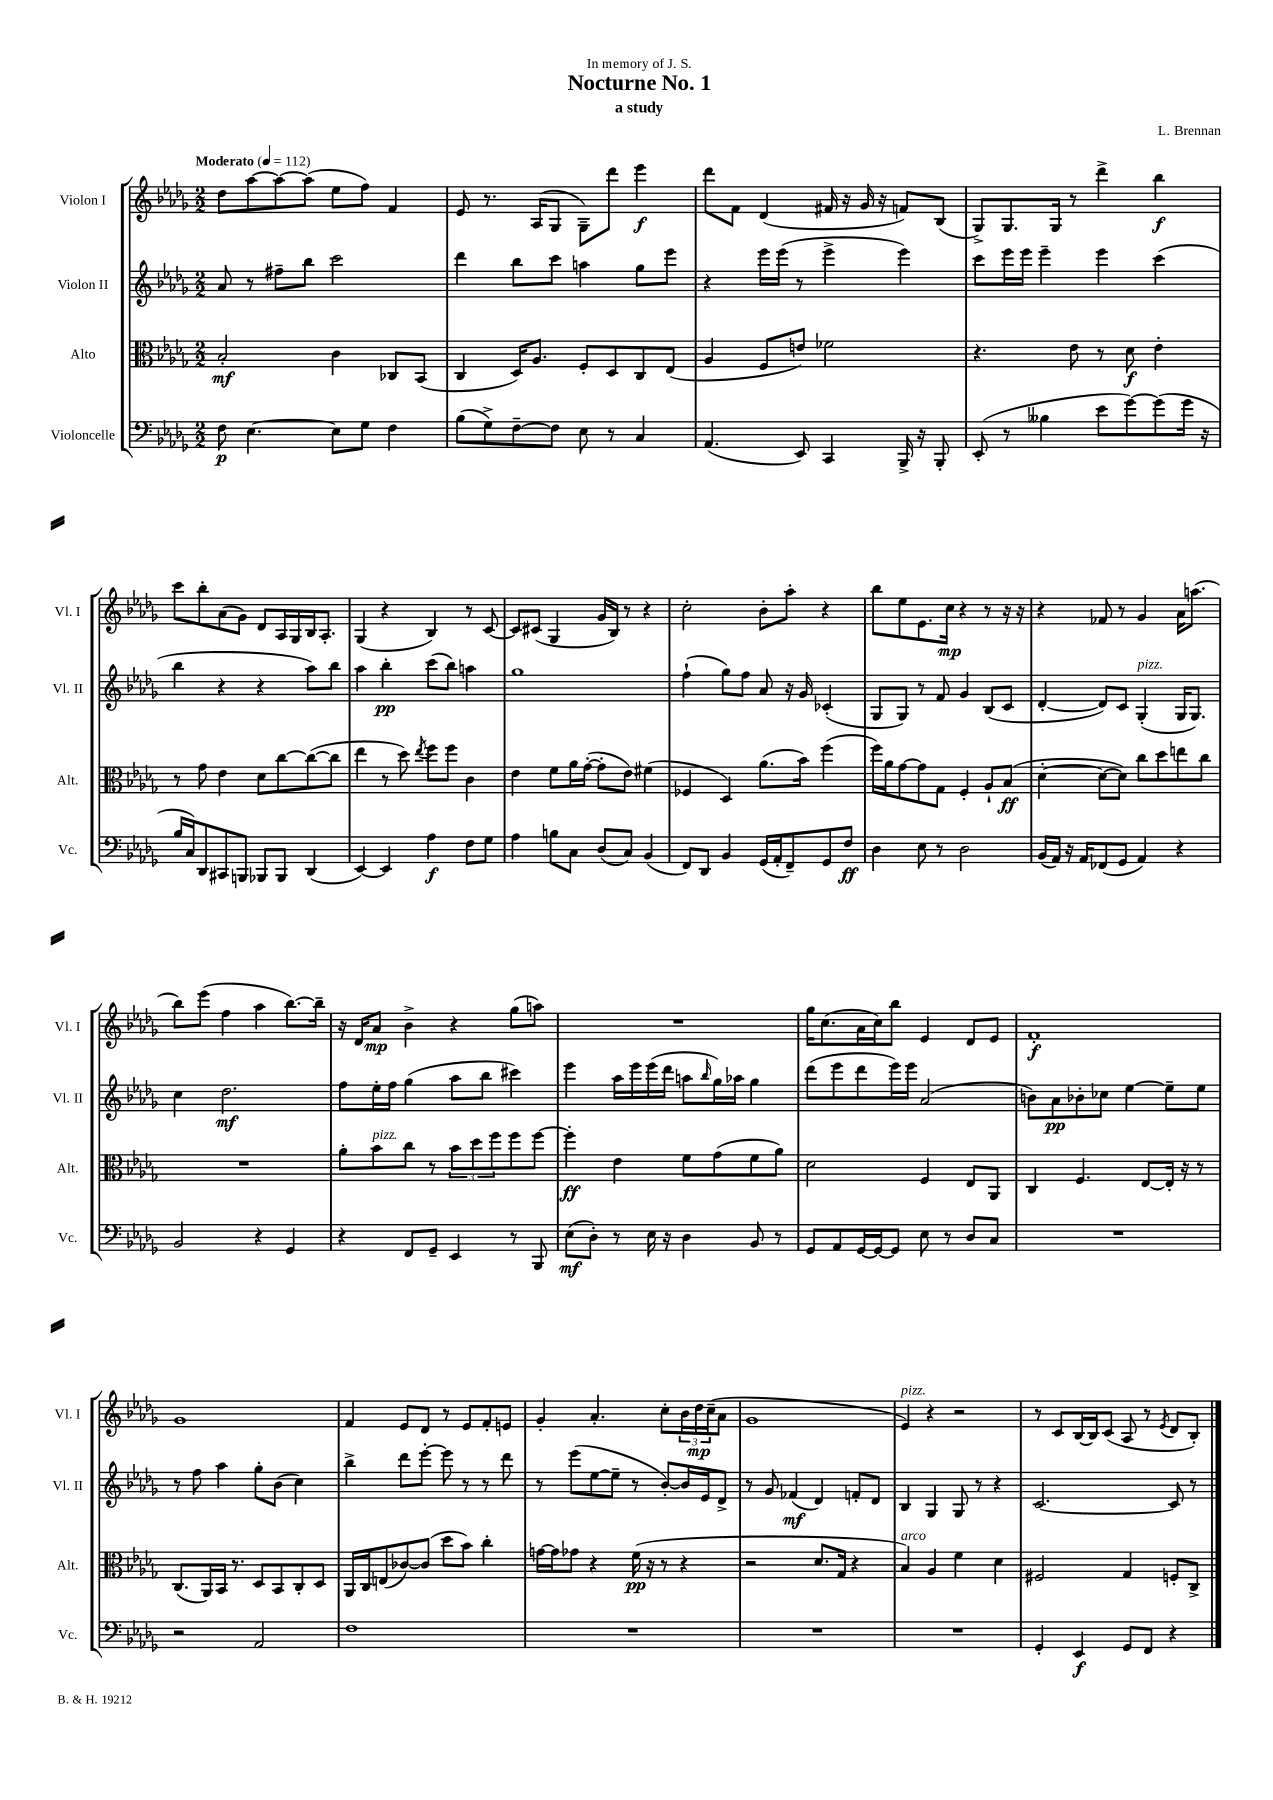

**kern	**dynam	**kern	**dynam	**kern	**dynam	**kern	**dynam
*part4	*part4	*part3	*part3	*part2	*part2	*part1	*part1
*staff4	*staff4	*staff3	*staff3	*staff2	*staff2	*staff1	*staff1
*I"Violoncelle	*	*I"Alto	*	*I"Violon II	*	*I"Violon I	*
*I'Vc.	*	*I'Alt.	*	*I'Vl. II	*	*I'Vl. I	*
*clefF4	*	*clefC3	*	*clefG2	*	*clefG2	*
*k[b-e-a-d-g-]	*	*k[b-e-a-d-g-]	*	*k[b-e-a-d-g-]	*	*k[b-e-a-d-g-]	*
*M2/2	*	*M2/2	*	*M2/2	*	*M2/2	*
*MM112	*	*MM112	*	*MM112	*	*MM112	*
=1	=1	=1	=1	=1	=1	=1	=1
!	!	!	!	!	!	!LO:TX:a:B:t=Moderato	!
8F\	p	2B-'/	mf	8a-/	.	8dd-\L	.
[4.E-\	.	.	.	8r	.	[8aa-\	.
.	.	.	.	8ff#X~\L	.	8aa-\_	.
.	.	.	.	8bb-\J	.	(8aa-\J]	.
8E-\L]	.	4c\	.	2ccc\	.	8ee-\L	.
8G-\J	.	.	.	.	.	8ff\J)	.
4F\	.	8C-X/L	.	.	.	4f/	.
.	.	(8BB-/J	.	.	.	.	.
=2	=2	=2	=2	=2	=2	=2	=2
(8B-\L	.	4C/	.	4ddd-\	.	8e-/	.
8G-^\)	.	.	.	.	.	8.r	.
[8F~\	.	16D-/KL)	.	8bb-\L	.	.	.
.	.	8.A-/J	.	.	.	(16A-/KL	.
8F\J]	.	.	.	8ccc\J	.	8G-/J	.
8E-\	.	8F'/L	.	4aan\	.	8G-~\L)	.
8r	.	8D-/	.	.	.	8ddd-\J	.
4C/	.	8C/	.	8gg-\L	.	4eee-\	f
.	.	(8E-/J	.	8eee-\J	.	.	.
=3	=3	=3	=3	=3	=3	=3	=3
(4.AA-/	.	4A-/	.	4r	.	8ddd-\L	.
.	.	.	.	.	.	8f\J	.
.	.	8F/L	.	16eee-\LL	.	(4d-/	.
.	.	.	.	(16eee-\JJ	.	.	.
8EE-/)	.	8en/J)	.	8r	.	.	.
4CC/	.	2f-X\	.	4eee-^\	.	16f#X/	.
.	.	.	.	.	.	16r	.
.	.	.	.	.	.	16g-/	.
.	.	.	.	.	.	16r	.
16BBB-^/	.	.	.	4eee-\)	.	8fn/L)	.
16r	.	.	.	.	.	.	.
8BBB-'/	.	.	.	.	.	(8B-/J	.
=4	=4	=4	=4	=4	=4	=4	=4
(8EE-'/	.	4.r	.	8ccc\L	.	8G-^/L)	.
8r	.	.	.	16eee-\L	.	8.G-/	.
.	.	.	.	16eee-\JJ	.	.	.
4B--X\	.	.	.	4eee-~\	.	.	.
.	.	.	.	.	.	16G-/Jk	.
.	.	8e-\	.	.	.	8r	.
8e-\L	.	8r	.	4eee-\	.	4ddd-^\	.
[8g-\)	.	8d-\	f	.	.	.	.
(8g-\]	.	4e-'\	.	(4ccc\	.	4bb-\	f
16g-\Jk	.	.	.	.	.	.	.
16r	.	.	.	.	.	.	.
!!LO:LB:g=z
=5	=5	=5	=5	=5	=5	=5	=5
16B-/LL	.	8r	.	4bb-\	.	8ccc\L	.
16C/J)	.	.	.	.	.	.	.
8DD-/	.	8g-\	.	.	.	8bb-'\	.
8CC#X/	.	4e-\	.	4r	.	(8a-\	.
8BBBn/J	.	.	.	.	.	8g-\J)	.
8BBB-X/L	.	8d-\L	.	4r	.	8d-/L	.
8BBB-/J	.	[8cc\	.	.	.	16A-/L	.
.	.	.	.	.	.	16G-/	.
(4DD-/	.	(8cc\_	.	8aa-\L)	.	16B-/J	.
.	.	.	.	.	.	8.A-'/J	.
.	.	8cc\J]	.	8bb-\J	.	.	.
=6	=6	=6	=6	=6	=6	=6	=6
[4EE-/)	.	4ee-\	.	4aa-\	.	(4G-/	.
4EE-/]	.	8r	.	4bb-'\	pp	4r	.
.	.	8dd-\)	.	.	.	.	.
.	.	8qee-/	.	.	.	.	.
4A-\	f	8ff\L	.	(8ccc\L	.	4B-/)	.
.	.	8ff\J	.	8bb-\J)	.	.	.
8F\L	.	4c\	.	4aan\	.	8r	.
8G-\J	.	.	.	.	.	[8c/	.
=7	=7	=7	=7	=7	=7	=7	=7
4A-\	.	4e-\	.	1gg-	.	8c/L]	.
.	.	.	.	.	.	(8c#X/J	.
8Bn\L	.	8f\L	.	.	.	4G-/	.
8C\J	.	16a-\L	.	.	.	.	.
.	.	([16g-'\JJ	.	.	.	.	.
(8D-/L	.	8g-'\L]	.	.	.	16g-/LL	.
.	.	.	.	.	.	16B-/JJ)	.
8C/J)	.	8e-\J)	.	.	.	8r	.
(4BB-/	.	(4f#X\	.	.	.	4r	.
=8	=8	=8	=8	=8	=8	=8	=8
8FF/L)	.	4F-X/	.	(4ff`\	.	2cc'\	.
8DD-/J	.	.	.	.	.	.	.
4BB-/	.	4D-/)	.	8gg-\L)	.	.	.
.	.	.	.	8ff\J	.	.	.
(16GG-/LL	.	(8.a-\L	.	8a-/	.	8b-'\L	.
16AA-'/J	.	.	.	.	.	.	.
8FF~/)	.	.	.	16r	.	8aa-'\J	.
.	.	16b-\Jk)	.	16g-/	.	.	.
8GG-/	.	(4ff\	.	(4c-X'/	.	4r	.
8F/J	ff	.	.	.	.	.	.
=9	=9	=9	=9	=9	=9	=9	=9
4D-\	.	16ff\LL)	.	8G-/L	.	8bb-\L	.
.	.	16a-\J	.	.	.	.	.
.	.	[8g-\	.	8G-/J)	.	8ee-\	.
8E-\	.	8g-\]	.	8r	.	8.e-\	.
8r	.	8G-\J	.	8f/	.	.	.
.	.	.	.	.	.	16cc\Jk	mp
2D-\	.	4F'/	.	4g-/	.	4r	.
.	.	8A-`/L	.	(8B-/L	.	8r	.
.	.	(8B-/J	ff	8c/J	.	16r	.
.	.	.	.	.	.	16r	.
=10	=10	=10	=10	=10	=10	=10	=10
(16BB-/LL	.	[4d-'\	.	[4d-'/	.	4r	.
16AA-/JJ)	.	.	.	.	.	.	.
16r	.	.	.	.	.	.	.
16AA-/KL	.	.	.	.	.	.	.
(8FF-X/	.	8d-\L_	.	8d-/L])	.	8f-X/	.
8GG-/J	.	8d-\J])	.	8c/J	.	8r	.
!	!	!	!	!LO:TX:a:i:t=pizz.	!	!	!
4AA-/)	.	8cc\L	.	(4G-'/	.	4g-/	.
.	.	8dd-\	.	.	.	.	.
4r	.	8een\	.	16G-/KL	.	16a-\KL	.
.	.	.	.	8.G-/J)	.	(8.aan\J	.
.	.	8cc\J	.	.	.	.	.
!!LO:LB:g=z
=11	=11	=11	=11	=11	=11	=11	=11
2BB-/	.	1r	.	4cc\	.	8bb-\L)	.
.	.	.	.	.	.	(8eee-\J	.
.	.	.	.	2.dd-\	mf	4ff\	.
4r	.	.	.	.	.	4aa-\	.
4GG-/	.	.	.	.	.	[8.bb-\L)	.
.	.	.	.	.	.	16bb-~\Jk]	.
=12	=12	=12	=12	=12	=12	=12	=12
4r	.	8a-'\L	.	8ff\L	.	16r	.
.	.	.	.	.	.	16d-/KL	.
!	!	!LO:TX:a:i:t=pizz.	!	!	!	!	!
.	.	8b-\	.	16ee-'\L	.	8a-/J	mp
.	.	.	.	16ff\JJ	.	.	.
8FF/L	.	8cc\J	.	(4gg-\	.	4b-^\	.
8GG-~/J	.	8r	.	.	.	.	.
4EE-/	.	12b-\L	.	8aa-\L	.	4r	.
.	.	12dd-\	.	.	.	.	.
.	.	.	.	8bb-\J	.	.	.
.	.	12ff\	.	.	.	.	.
8r	.	8ff\	.	4ccc#X\)	.	(8gg-\L	.
8BBB-/	.	[8ff\J	.	.	.	8aan\J)	.
=13	=13	=13	=13	=13	=13	=13	=13
(8E-\L	mf	4ff'\]	ff	4eee-\	.	1r	.
8D-'\J)	.	.	.	.	.	.	.
8r	.	4e-\	.	16aa-\LL	.	.	.
.	.	.	.	16eee-\	.	.	.
16E-\	.	.	.	(16eee-\	.	.	.
16r	.	.	.	16ddd-\JJ	.	.	.
4D-\	.	8f\L	.	8aan\L	.	.	.
.	.	.	.	16qqbb-/	.	.	.
.	.	(8g-\	.	16gg-\L)	.	.	.
.	.	.	.	16aa-X\JJ	.	.	.
8BB-/	.	8f\	.	4gg-\	.	.	.
8r	.	8a-\J)	.	.	.	.	.
=14	=14	=14	=14	=14	=14	=14	=14
8GG-/L	.	2d-\	.	(8ddd-\L	.	16gg-\KL	.
.	.	.	.	.	.	(8.cc\	.
8AA-/	.	.	.	8eee-\	.	.	.
[16GG-/L	.	.	.	8ddd-\	.	16a-\L	.
16GG-/J_	.	.	.	.	.	16cc\J)	.
8GG-/J]	.	.	.	16eee-\L)	.	8bb-\J	.
.	.	.	.	16eee-\JJ	.	.	.
8E-\	.	4F/	.	(2a-/	.	4e-/	.
8r	.	.	.	.	.	.	.
8D-/L	.	8E-/L	.	.	.	8d-/L	.
8C/J	.	8AA-/J	.	.	.	8e-/J	.
=15	=15	=15	=15	=15	=15	=15	=15
1r	.	4C/	.	8bn\L)	.	1f'	f
.	.	.	.	8a-\	pp	.	.
.	.	4.F/	.	8b-X'\	.	.	.
.	.	.	.	8cc-X\J	.	.	.
.	.	.	.	[4ee-\	.	.	.
.	.	[8E-/L	.	.	.	.	.
.	.	16E-'/Jk]	.	8ee-~\L]	.	.	.
.	.	16r	.	.	.	.	.
.	.	8r	.	8ee-\J	.	.	.
!!LO:LB:g=z
=16	=16	=16	=16	=16	=16	=16	=16
2r	.	(8.C/L	.	8r	.	1g-	.
.	.	.	.	8ff\	.	.	.
.	.	16AA-/L)	.	.	.	.	.
.	.	16BB-/JJ	.	4aa-\	.	.	.
.	.	8.r	.	.	.	.	.
2AA-/	.	8D-/L	.	8gg-'\L	.	.	.
.	.	8BB-/	.	(8b-\J	.	.	.
.	.	8C'/	.	4cc\)	.	.	.
.	.	8D-/J	.	.	.	.	.
=17	=17	=17	=17	=17	=17	=17	=17
1F	.	16AA-/LL	.	4bb-^\	.	4f/	.
.	.	16C/J	.	.	.	.	.
.	.	(8En/	.	.	.	.	.
.	.	[8c-X/)	.	8ddd-\L	.	8e-/L	.
.	.	(8c-/J]	.	[8eee-'\J	.	8d-/J	.
.	.	8dd-\L	.	8eee-\]	.	8r	.
.	.	8b-\J)	.	8r	.	8e-/L	.
.	.	4cc'\	.	8r	.	8f'/	.
.	.	.	.	8ddd-\	.	8en/J	.
=18	=18	=18	=18	=18	=18	=18	=18
1r	.	[16gn\LL	.	8r	.	4g-'/	.
.	.	16g\J]	.	.	.	.	.
.	.	8g-X\J	.	(8eee-\L	.	.	.
.	.	4r	.	[8ee-\	.	4.a-'/	.
.	.	.	.	8ee-~\J]	.	.	.
.	.	(16f\	pp	8r	.	.	.
.	.	16r	.	.	.	.	.
.	.	8r	.	[8b-'/L)	.	8cc'\L	.
.	.	4r	.	16b-/L]	.	24b-\L	.
.	.	.	.	.	.	24dd-\	mp
.	.	.	.	16e-/J	.	.	.
.	.	.	.	.	.	(24cc~\J	.
.	.	.	.	8d-^/J	.	8a-\J	.
=19	=19	=19	=19	=19	=19	=19	=19
1r	.	2r	.	8r	.	1g-	.
.	.	.	.	8g-/	.	.	.
.	.	.	.	(4f-X/	mf	.	.
.	.	8.d-/L	.	4d-/)	.	.	.
.	.	16G-/Jk	.	.	.	.	.
.	.	4r	.	8fn'/L	.	.	.
.	.	.	.	8d-/J	.	.	.
=20	=20	=20	=20	=20	=20	=20	=20
!	!	!	!	!	!	!LO:TX:a:i:t=pizz.	!
!	!	!LO:TX:a:i:t=arco	!	!	!	!	!
1r	.	4B-/)	.	4B-/	.	4e-/)	.
.	.	4A-/	.	4G-/	.	4r	.
.	.	4f\	.	8G-/	.	2r	.
.	.	.	.	8r	.	.	.
.	.	4d-\	.	4r	.	.	.
=21	=21	=21	=21	=21	=21	=21	=21
4GG-'/	.	2F#X/	.	[2.c/	.	8r	.
.	.	.	.	.	.	8c/L	.
4EE-/	f	.	.	.	.	[16B-/L	.
.	.	.	.	.	.	16B-/J]	.
.	.	.	.	.	.	(8c/J	.
8GG-/L	.	4G-/	.	.	.	8A-/	.
8FF/J	.	.	.	.	.	8r	.
.	.	.	.	.	.	8qe-/	.
4r	.	8Fn'/L	.	8c/]	.	8d-/L	.
.	.	8C^/J	.	8r	.	8B-'/J)	.
==	==	==	==	==	==	==	==
*-	*-	*-	*-	*-	*-	*-	*-
